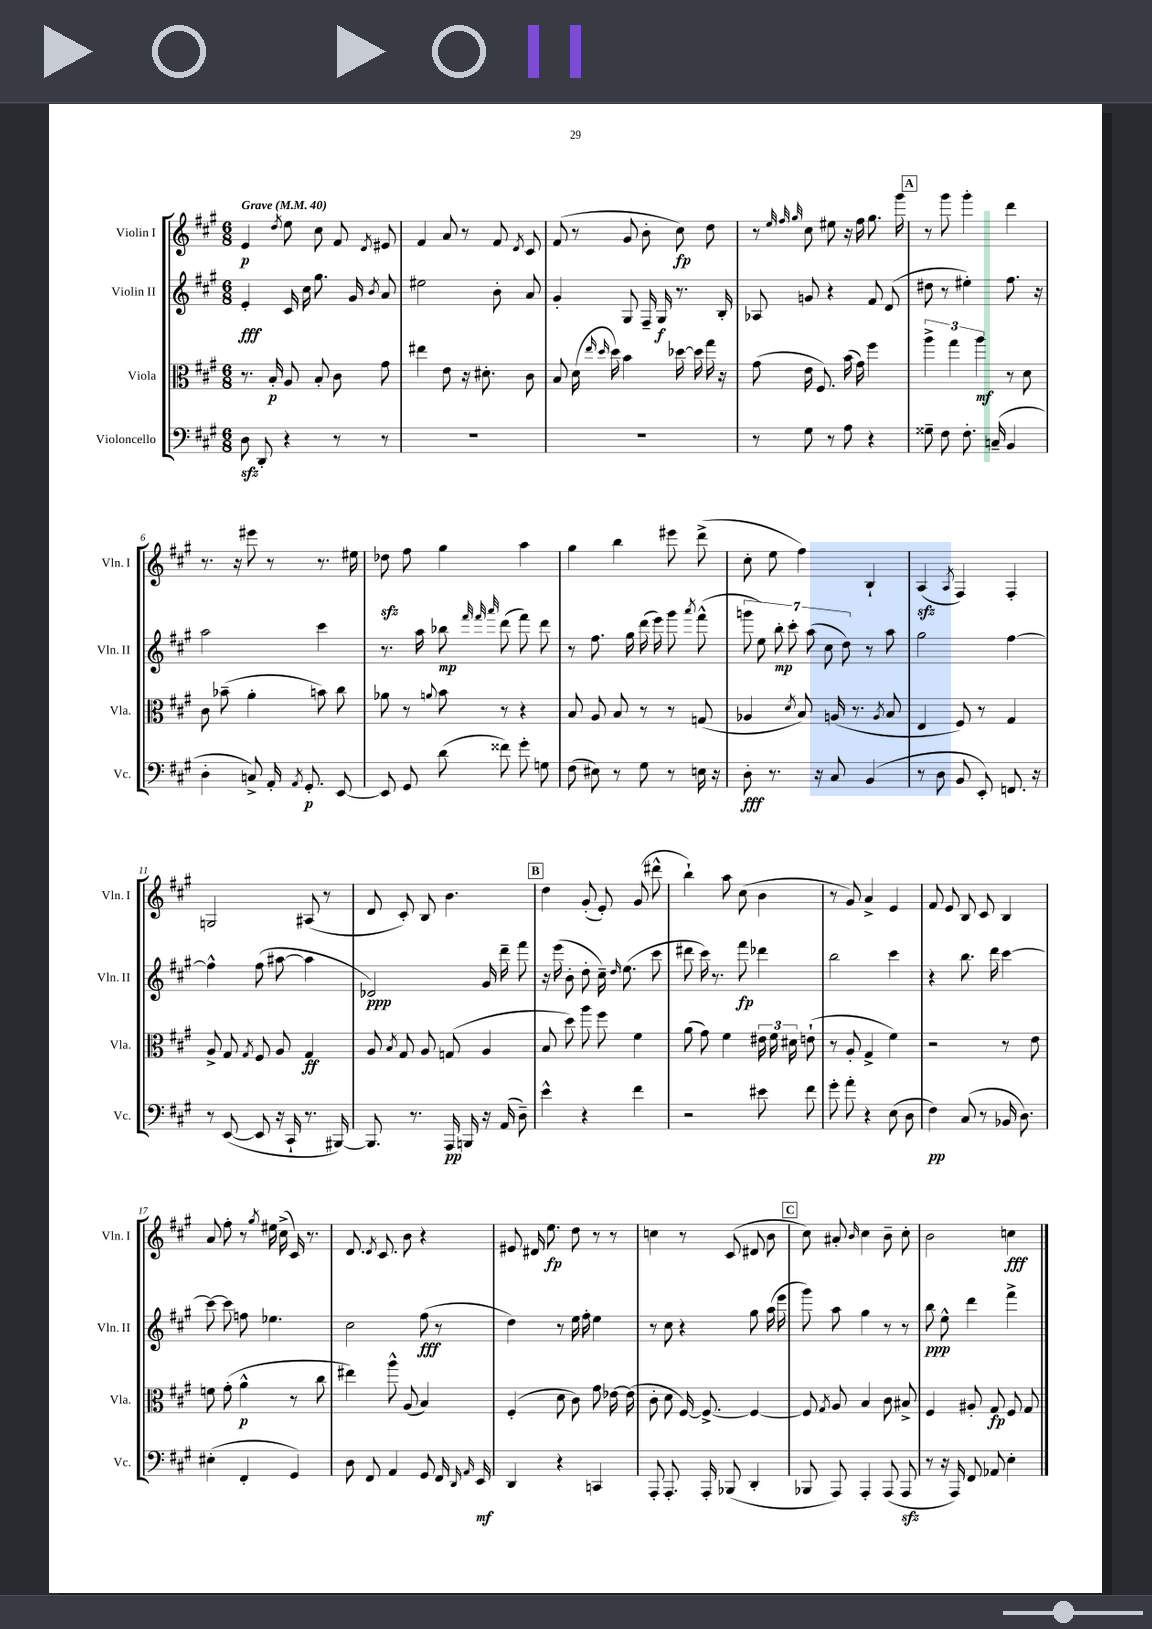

**kern	**dynam	**kern	**dynam	**kern	**dynam	**kern	**dynam
*part4	*part4	*part3	*part3	*part2	*part2	*part1	*part1
*staff4	*staff4	*staff3	*staff3	*staff2	*staff2	*staff1	*staff1
*I"Violoncello	*	*I"Viola	*	*I"Violin II	*	*I"Violin I	*
*I'Vc.	*	*I'Vla.	*	*I'Vln. II	*	*I'Vln. I	*
*clefF4	*	*clefC3	*	*clefG2	*	*clefG2	*
*k[f#c#g#]	*	*k[f#c#g#]	*	*k[f#c#g#]	*	*k[f#c#g#]	*
*M6/8	*	*M6/8	*	*M6/8	*	*M6/8	*
*MM40	*	*MM40	*	*MM40	*	*MM40	*
=1	=1	=1	=1	=1	=1	=1	=1
!	!	!	!	!	!	!LO:TX:a:B:t=Grave	!
8Dzz\	.	8.r	.	4e'/	fff	4e/	p
8DD'/	.	.	.	.	.	.	.
.	.	16B'/	p	.	.	.	.
.	.	.	.	.	.	8qdd/	.
4r	.	8A/	.	16c#/	.	8ee\	.
.	.	.	.	16cc#\	.	.	.
.	.	8B'/	.	8.gg#\	.	8cc#\	.
8r	.	8c#\	.	.	.	8f#/	.
.	.	.	.	16g#/	.	.	.
.	.	.	.	8qb/	.	8qd/	.
8r	.	8g#\	.	8a/	.	8e#X/	.
=2	=2	=2	=2	=2	=2	=2	=2
2.r	.	4ee#X\	.	2ee#X\	.	4f#/	.
.	.	8e\	.	.	.	8a/	.
.	.	16r	.	.	.	8r	.
.	.	8.d#X'\	.	.	.	.	.
.	.	.	.	8b'\	.	8f#/	.
.	.	.	.	.	.	8qd/	.
.	.	8c#\	.	8a/	.	8c#/	.
=3	=3	=3	=3	=3	=3	=3	=3
2.r	.	8B/	.	4g#'/	.	(8f#/	.
.	.	(16d\	.	.	.	8r	.
.	.	16qqee/	.	.	.	.	.
.	.	16qqdd/	.	.	.	.	.
.	.	16dd\)	.	.	.	.	.
.	.	4b\	.	8G#/	.	8g#/	.
.	.	.	.	16F#~/	.	8b'\	.
.	.	.	.	16G#/	f	.	.
.	.	[16dd-X\	.	8.r	.	8cc#\)	fp
.	.	16dd-\]	.	.	.	.	.
.	.	16gg#\	.	.	.	8dd\	.
.	.	16r	.	16B'/	.	.	.
=4	=4	=4	=4	=4	=4	=4	=4
8r	.	(8g#\	.	8A-X/	.	8r	.
.	.	.	.	.	.	32qqee/	.
.	.	.	.	.	.	32qqff#/	.
.	.	.	.	.	.	32qqgg#/	.
8G#\	.	16e\	.	8gn/	.	8cc#\	.
.	.	8.F#/)	.	.	.	.	.
8r	.	.	.	4r	.	8ee#X\	.
8A\	.	(16b\	.	.	.	16r	.
.	.	16g#\)	.	.	.	16ff#\	.
4r	.	4ff#\	.	8f#/	.	8.gg#\	.
.	.	.	.	(8d/	.	.	.
.	.	.	.	.	.	16ggg#\	.
!!LO:REH:place=s1:t=A
=5	=5	=5	=5	=5	=5	=5	=5
8G##X~\	.	6aa^\	.	8dd#X\	.	8r	.
8F#\	.	.	.	8r	.	8ggg#\	.
.	.	6gg#\	.	.	.	.	.
8.F#'\	.	.	.	4ee#X'\)	.	4ggg#'\	.
.	.	6aa\	mf	.	.	.	.
(16Cn~/	.	.	.	.	.	.	.
4BB/	.	8r	.	8.ff#\	.	4ddd\	.
.	.	8d\	.	.	.	.	.
.	.	.	.	16r	.	.	.
!!LO:LB:g=z
=6	=6	=6	=6	=6	=6	=6	=6
4D'\	.	8c#\	.	2aa\	.	8.r	.
.	.	(8b-X~\	.	.	.	.	.
.	.	.	.	.	.	16r	.
8Cn^/)	.	4a'\	.	.	.	8eee#X\	.
16AA'/	.	.	.	.	.	8r	.
8qAA/	.	.	.	.	.	.	.
8.GG#'/	p	.	.	.	.	.	.
.	.	8bn\)	.	4ccc#\	.	8.r	.
[8EE/	.	8cc#\	.	.	.	.	.
.	.	.	.	.	.	16ee#X\	.
=7	=7	=7	=7	=7	=7	=7	=7
8EE/]	.	8a-X\	.	8.r	.	8dd-Xzz\	.
8GG#/	.	8r	.	.	.	8ff#\	.
.	.	.	.	16aa\	.	.	.
.	.	8qqan/	.	.	.	.	.
(8d\	.	8b\	.	8bb-X\	mp	4gg#\	.
.	.	.	.	32qqfff#/	.	.	.
.	.	.	.	32qqfff#/	.	.	.
.	.	.	.	32qqaaa/	.	.	.
8f##X\)	.	8r	.	(8ddd\	.	.	.
8g#'\	.	4r	.	8fff#\)	.	4aa\	.
8Gn\	.	.	.	8ddd\	.	.	.
=8	=8	=8	=8	=8	=8	=8	=8
(8F#\	.	8B/	.	8r	.	4gg#\	.
8E#X\)	.	8A/	.	8.ff#\	.	.	.
8r	.	8B/	.	.	.	4bb\	.
.	.	.	.	16gg#\	.	.	.
8G#\	.	8r	.	(16ddd\	.	.	.
.	.	.	.	16eee\)	.	.	.
8r	.	8r	.	8ggg#\	.	8eee#X\	.
.	.	.	.	8qaaa/	.	.	.
16En\	.	(8Gn/	.	(8fff#^^\	.	(8ddd^\	.
16r	.	.	.	.	.	.	.
=9	=9	=9	=9	=9	=9	=9	=9
8D'\	fff	4A-X/	.	14gggn\	.	8cc#'\	.
.	.	.	.	14ee\)	.	.	.
8.r	.	.	.	.	.	8ee\	.
.	.	.	.	14bb'\	mp	.	.
.	.	.	.	14ccc#'\	.	.	.
.	.	8qd/	.	.	.	.	.
.	.	8B/)	.	.	.	4ff#\)	.
.	.	.	.	(14aa\	.	.	.
16r	.	.	.	.	.	.	.
.	.	.	.	14cc#\	.	.	.
8C#/	.	(16An/	.	.	.	.	.
.	.	.	.	14dd\)	.	.	.
.	.	8.r	.	.	.	.	.
(4BB/	.	.	.	8r	.	4B`/	.
.	.	8qA/	.	.	.	.	.
.	.	8B/	.	8aa\	.	.	.
=10	=10	=10	=10	=10	=10	=10	=10
8r	.	4E/	.	2gg#\	.	(4Azz/	.
8D\	.	.	.	.	.	.	.
.	.	.	.	.	.	8qA/	.
8BB/	.	8F#/)	.	.	.	4F#/)	.
8EE'/)	.	8r	.	.	.	.	.
8.FFn/	.	4G#/	.	[4ff#\	.	4F#'/	.
16r	.	.	.	.	.	.	.
!!LO:LB:g=z
=11	=11	=11	=11	=11	=11	=11	=11
8r	.	8A^/	.	4ff#^^\]	.	2Gn/	.
([8EE/	.	8G#/	.	.	.	.	.
.	.	8qG#/	.	.	.	.	.
8EE/]	.	8F#/	.	(8ff#\	.	.	.
16r	.	8A/	.	[8aa#X\	.	.	.
16CC#`/	.	.	.	.	.	.	.
8.r	.	4G#/	ff	4aa#\]	.	(8A#X/	.
.	.	.	.	.	.	8r	.
[16BBB#X/)	.	.	.	.	.	.	.
=12	=12	=12	=12	=12	=12	=12	=12
8.BBB#/]	.	8A/	.	2d-X/)	ppp	8d/	.
.	.	8qB/	.	.	.	.	.
.	.	8G#/	.	.	.	8c#'/)	.
8.r	.	.	.	.	.	.	.
.	.	8A/	.	.	.	8B/	.
16AAA/	pp	(8Gn/	.	.	.	4.b\	.
16BBBn/	.	.	.	.	.	.	.
16r	.	4A/	.	16g#/	.	.	.
(16AA/	.	.	.	16ddd~\	.	.	.
8D~\)	.	.	.	8fff#\	.	.	.
!!LO:REH:place=s1:t=B
=13	=13	=13	=13	=13	=13	=13	=13
4e^^\	.	8B/	.	16r	.	4dd\	.
.	.	.	.	(16eee\	.	.	.
.	.	8dd\)	.	8b'\	.	.	.
4r	.	8aa\	.	8dd'\	.	(8g#'/	.
.	.	8ff#\	.	16cc#~\)	.	8e'/)	.
.	.	.	.	16qqdd/	.	.	.
.	.	.	.	(8.ee\	.	.	.
4f#\	.	4f#\	.	.	.	(8g#/	.
.	.	.	.	8ccc#\	.	8ddd#X^^\	.
=14	=14	=14	=14	=14	=14	=14	=14
2r	.	(8a\	.	8ddd#X\	.	4bb`\)	.
.	.	8g#\)	.	16ccc#\)	.	.	.
.	.	.	.	8.r	.	.	.
.	.	4f#\	.	.	.	8aa\	.
.	.	.	.	8fff#\	fp	(8cc#\	.
8e#X\	.	24e#X\	.	4ddd-X\	.	4b\	.
.	.	24f#\	.	.	.	.	.
.	.	24d#X\	.	.	.	.	.
8f#\	.	(8en`\	.	.	.	.	.
=15	=15	=15	=15	=15	=15	=15	=15
8g#'\	.	8r	.	2bb\	.	8r	.
8a'\	.	8A'/	.	.	.	8g#/)	.
4r	.	4G#^/	.	.	.	4a^/	.
(8E\	.	4f#\)	.	4ccc#\	.	4e/	.
8D\	.	.	.	.	.	.	.
=16	=16	=16	=16	=16	=16	=16	=16
4F#\)	pp	2r	.	4r	.	8f#/	.
.	.	.	.	.	.	8e/	.
(8C#/	.	.	.	8.bb\	.	8B/	.
8r	.	.	.	.	.	8c#/	.
.	.	.	.	16ddd\	.	.	.
16BB-X/	.	8r	.	[4ccc#\	.	4B/	.
8.D\)	.	.	.	.	.	.	.
.	.	8e\	.	.	.	.	.
!!LO:LB:g=z
=17	=17	=17	=17	=17	=17	=17	=17
(4E#X'\	.	8fn\	.	8ccc#\_	.	8a/	.
.	.	(8g#'\	.	8ccc#\]	.	8ff#'\	.
4FF#'/	.	4a^^\	p	8ffn\	.	8r	.
.	.	.	.	.	.	8qgg#/	.
.	.	.	.	4.ee-X\	.	16ee#X\	.
.	.	.	.	.	.	(16cc#^\	.
4GG#/)	.	8r	.	.	.	16c#/)	.
.	.	.	.	.	.	8.r	.
.	.	8cc#\	.	.	.	.	.
=18	=18	=18	=18	=18	=18	=18	=18
8D\	.	4ee#X\)	.	2cc#\	.	8.d/	.
8FF#/	.	.	.	.	.	.	.
.	.	.	.	.	.	8qd/	.
.	.	.	.	.	.	8.c#/	.
4AA/	.	8aa^^\	.	.	.	.	.
.	.	(8A/	.	.	.	8b\	.
8GG#/	.	4B/)	.	(8ff#\	fff	4r	.
16FF#/	.	.	.	8r	.	.	.
16qqDD/	.	.	.	.	.	.	.
16qqAA/	.	.	.	.	.	.	.
16EE/	mf	.	.	.	.	.	.
=19	=19	=19	=19	=19	=19	=19	=19
4DD/	.	(4F#'/	.	4dd\)	.	8e#X/	.
.	.	.	.	.	.	16d#X/	.
.	.	.	.	.	.	8.ee\	fp
4r	.	8d\	.	8r	.	.	.
.	.	8c#\)	.	16ee\	.	8dd\	.
.	.	.	.	16ff#'\	.	.	.
4CCn/	.	8g#\	.	4ee\	.	8r	.
.	.	[16e-X\	.	.	.	8r	.
.	.	(16e-\]	.	.	.	.	.
=20	=20	=20	=20	=20	=20	=20	=20
8AAA'/	.	8c#'\	.	8r	.	4ccn\	.
8.AAA'/	.	8d\	.	8cc#\	.	.	.
.	.	[16F#/)	.	4r	.	8r	.
16AAA'/	.	8.F#^/_	.	.	.	.	.
(8BBB-X/	.	.	.	.	.	(8c#/	.
4DD'/	.	4F#/_	.	8gg#\	.	8d#X/	.
.	.	.	.	(16aa\	.	8b\	.
.	.	.	.	16eee\	.	.	.
!!LO:REH:place=s1:t=C
=21	=21	=21	=21	=21	=21	=21	=21
8BBB-X/	.	8F#/]	.	8ggg#\)	.	8cc#\)	.
.	.	8qG#/	.	.	.	.	.
8AAA/)	.	8A/	.	8aa\	.	8a#X'/	.
.	.	.	.	.	.	16qqb/	.
4AAA'/	.	4B/	.	4gg#\	.	4cc#\	.
(8AAA/	.	8c#\	.	8r	.	8b~\	.
8AAAzz/	.	8B#X^/	.	8r	.	8cc#'\	.
=22	=22	=22	=22	=22	=22	=22	=22
8r	.	4F#/	.	8bb\	ppp	2b\	.
16r	.	.	.	8ee^^\	.	.	.
16AAA/)	.	.	.	.	.	.	.
8FF#/	.	8A#X'/	.	4ddd\	.	.	.
8AA-X/	.	8G#/	fp	.	.	.	.
4E'\	.	8F#/	.	4fff#^\	.	4ccn\	fff
.	.	8G#/	.	.	.	.	.
==	==	==	==	==	==	==	==
*-	*-	*-	*-	*-	*-	*-	*-
